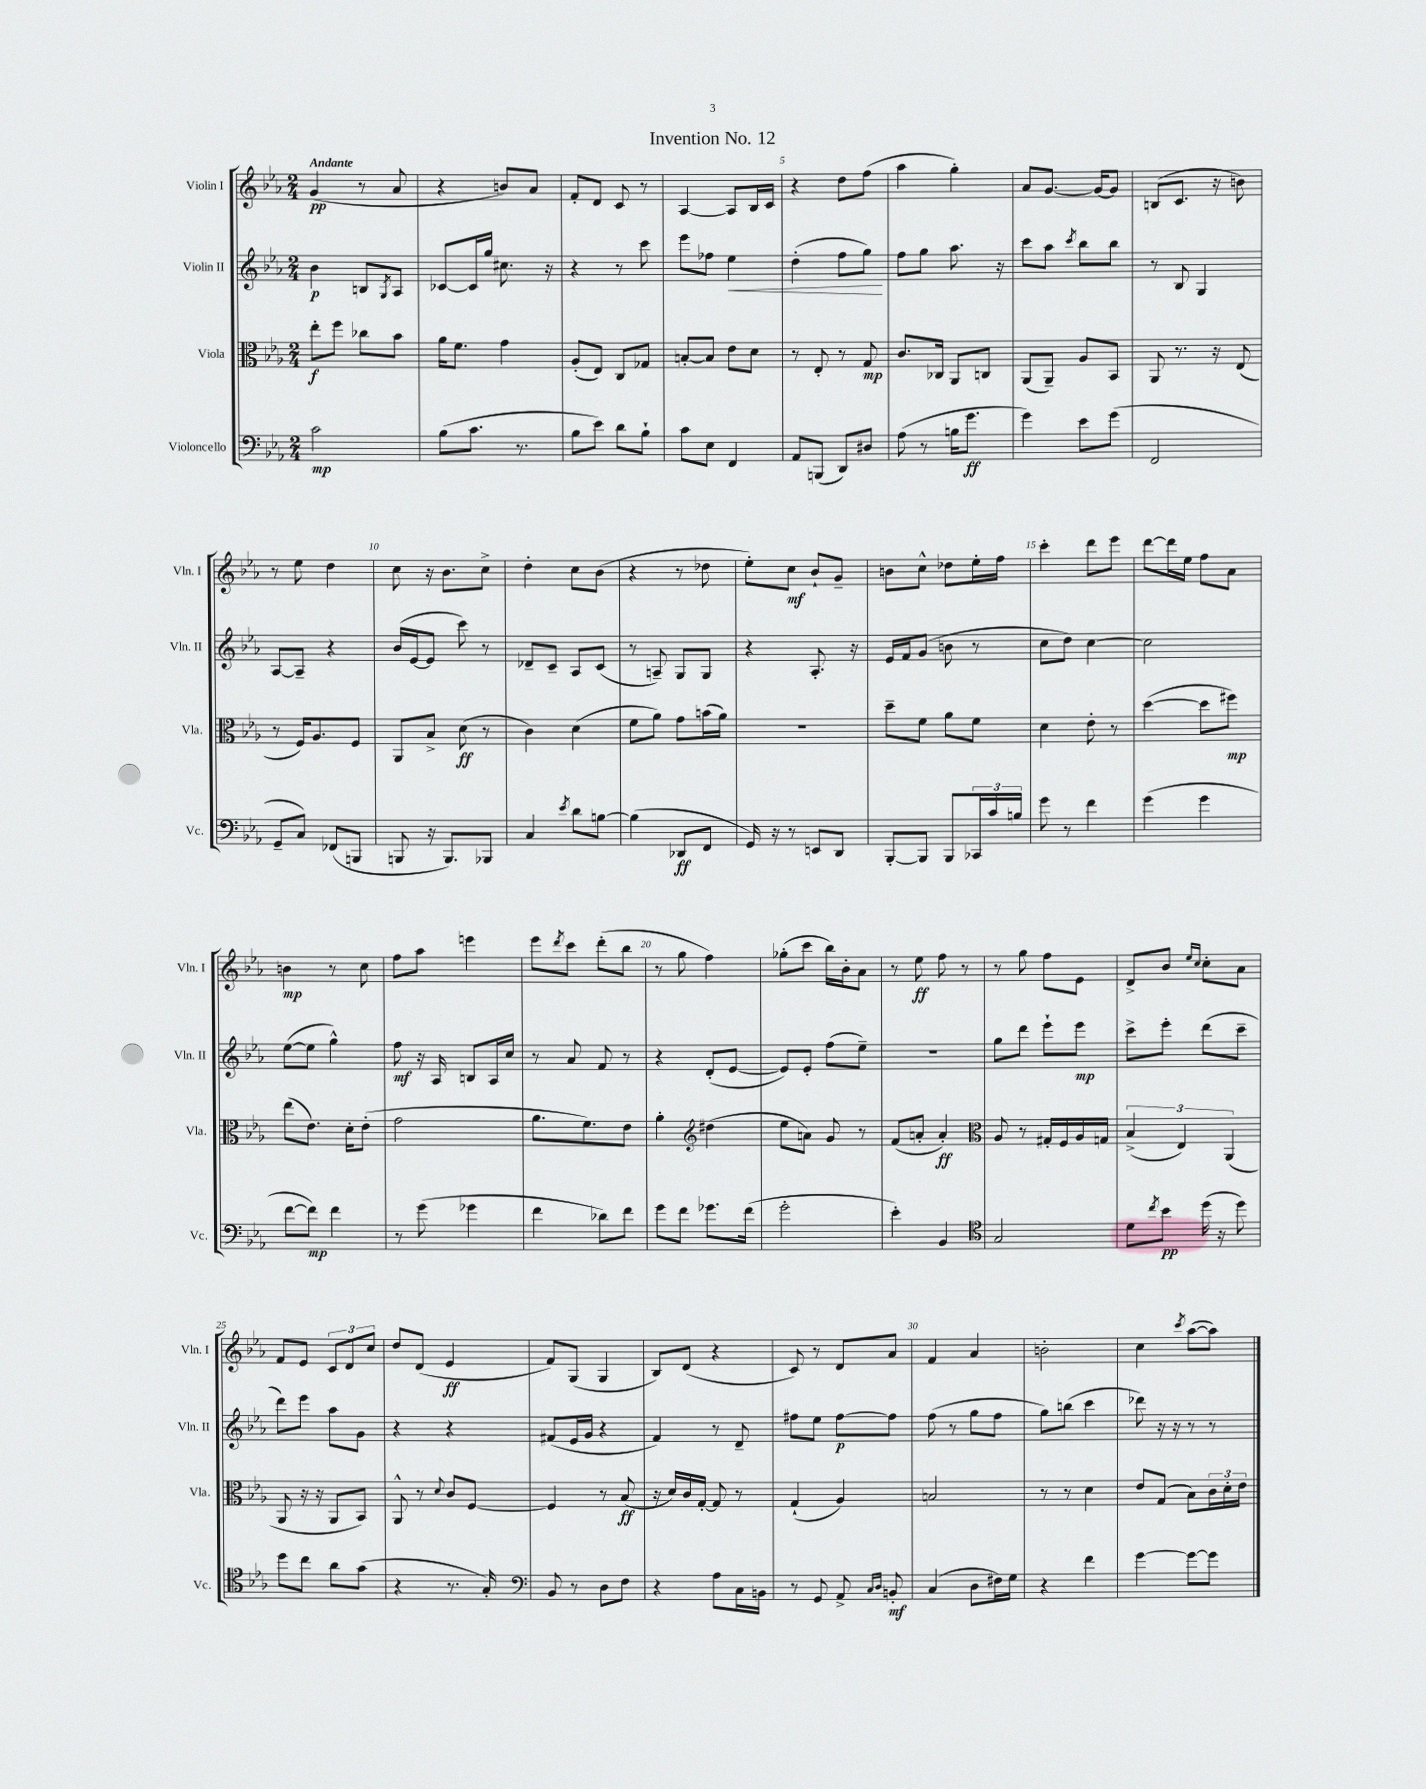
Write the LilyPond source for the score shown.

\header { title = "Invention No. 12" }
<<
\new StaffGroup <<
\new Staff = "s0" \with { instrumentName = "Violin I" shortInstrumentName = "Vln. I" } {
    \clef treble \key ees \major \numericTimeSignature \time 2/4 \tempo "Andante"
    g'4\pp( r8 aes'8 |
    r4 b'8) aes'8 |
    f'8-. d'8 c'8 r8 |
    aes4~ aes8 bes16 c'16 |
    r4 d''8 f''8( |
    aes''4 g''4-.) |
    aes'8 g'8.~ g'16~ g'8 |
    b8( c'8. r16 b'8) |
    r8 ees''8 d''4 |
    c''8 r16 bes'8. c''8-> |
    d''4-. c''8 bes'8( |
    r4 r8 des''8 |
    ees''8-.) c''8\mf bes'8-! g'8-- |
    b'8 c''8-^ des''8 ees''16-. f''16 |
    c'''4-. d'''8 ees'''8 |
    d'''8~ d'''16 ees''16 f''8 aes'8 |
    b'4\mp r8 c''8 |
    f''8 aes''8 e'''4 |
    ees'''8 \acciaccatura { d'''8 } c'''8 d'''8-.( bes''8 |
    r8 g''8 f''4) |
    ges''8-.( c'''8 bes''16) bes'16-. aes'8 |
    r8 ees''8\ff f''8 r8 |
    r8 g''8 f''8 ees'8 |
    d'8-> bes'8 \grace { ees''16 c''16 } c''8-. aes'8 |
    f'8 ees'8 \tuplet 3/2 { c'8 d'8 c''8 } |
    d''8 d'8( ees'4\ff |
    f'8) g8( g4 |
    bes8) d'8( r4 |
    c'8) r8 d'8 aes'8 |
    f'4 aes'4 |
    b'2-. |
    c''4 \acciaccatura { c'''8 } aes''8~( aes''8) \bar "|." |
}
\new Staff = "s1" \with { instrumentName = "Violin II" shortInstrumentName = "Vln. II" } {
    \clef treble \key ees \major \numericTimeSignature \time 2/4
    bes'4\p b8 \acciaccatura { g8 } aes8 |
    ces'8~ ces'16 g''16 cis''8. r16 |
    r4 r8 c'''8 |
    ees'''8 fes''8 ees''4\< |
    d''4-.( f''8 g''8\!) |
    f''8 g''8 aes''8. r16 |
    c'''8 aes''8 \acciaccatura { c'''8 } bes''8 bes''8 |
    r8 bes8 g4 |
    aes8~ aes8-- r4 |
    bes'16( ees'16~ ees'8 c'''8) r8 |
    des'8-- c'8-- aes8 c'8( |
    r8 a8--) g8 g8 |
    r4 aes8.-. r16 |
    ees'16 f'16 g'8( b'8 r8 |
    c''8 d''8) c''4~ |
    c''2 |
    ees''8~( ees''8 g''4-^) |
    f''8\mf r16 aes16 b8 aes16 c''16 |
    r8 aes'8 f'8 r8 |
    r4 d'8-.( ees'8~ |
    ees'8) ees'8-. f''8( ees''8--) |
    r2 |
    g''8 d'''8 ees'''8-! ees'''8\mp |
    c'''8-> ees'''8-. d'''8( c'''8-- |
    d'''8) ees'''8 aes''8 g'8 |
    r4 r4 |
    fis'8( ees'16 g'16 r4 |
    f'4) r8 d'8-- |
    fis''8 ees''8 fis''8~\p fis''8 |
    f''8( r8 g''8 f''8 |
    g''8) b''8( c'''4 |
    des'''8) r16 r16 r8 r8 \bar "|." |
}
\new Staff = "s2" \with { instrumentName = "Viola" shortInstrumentName = "Vla." } {
    \clef alto \key ees \major \numericTimeSignature \time 2/4
    ees''8-.\f f''8 ces''8 bes'8 |
    aes'16 f'8. g'4 |
    aes8-.( ees8) c8 ges8 |
    b8~-. b8 ees'8 d'8 |
    r8 ees8-. r8 g8\mp |
    c'8. ces16 aes,8 c8 |
    aes,8( aes,8--) aes8 bes,8 |
    aes,8 r8. r16 ees8( |
    r8 f16) aes8. f8 |
    aes,8 bes8-> d'8\ff( r8 |
    c'4) d'4( |
    f'8 aes'8) g'8 b'16( aes'16) |
    R2 |
    d''8-- f'8 aes'8 f'8 |
    d'4 ees'8-. r8 |
    d''4~( d''8 fis''8\mp) |
    ees''8( ees'8.) d'16-. ees'8-.( |
    g'2 |
    aes'8. f'8.) ees'8 |
    aes'4-. \clef treble dis''4( |
    ees''8 a'8) g'8 r8 |
    f'8( a'8-. a'4-.\ff) |
    \clef alto aes8 r8 gis16-. f16 aes16 g16 |
    \tuplet 3/2 { bes4->( ees4) aes,4( } |
    aes,8 r16 r16 aes,8 bes,8) |
    aes,8-^ r8 \appoggiatura { d'8 } c'8 f8~ |
    f4 r8 bes8\ff( |
    r16 d'16) c'16 g16~-. g8 r8 |
    g4-!( aes4) |
    b2 |
    r8 r8 d'4 |
    ees'8 g8( bes8) \tuplet 3/2 { c'16 d'16-. ees'16 } \bar "|." |
}
\new Staff = "s3" \with { instrumentName = "Violoncello" shortInstrumentName = "Vc." } {
    \clef bass \key ees \major \numericTimeSignature \time 2/4
    c'2\mp |
    bes8( c'8. r8. |
    bes8 ees'8) d'8 bes8-! |
    c'8 ees8 f,4 |
    aes,8 b,,8( d,8) dis8 |
    aes8( r8 b16 g'8.\ff |
    g'4) ees'8 g'8( |
    f,2 |
    g,8-- c8) fes,8( b,,8 |
    b,,8 r16 b,,8.) bes,,8 |
    c4 \acciaccatura { ees'8 } d'8 b8~ |
    b4( des,8\ff f,8 |
    g,16) r16 r8 e,8 d,8 |
    bes,,8~-. bes,,8 bes,,8 \tuplet 3/2 { ces,16 c'16 b16 } |
    g'8 r8 f'4 |
    g'4( g'4 |
    f'8~ f'8\mp) f'4 |
    r8 g'8( ges'4 |
    f'4 des'8) f'8 |
    g'8 f'8 ges'8. f'16( |
    g'2-. |
    ees'4-.) bes,4 |
    \clef tenor g2 |
    d'8 \acciaccatura { c''8 } bes'8\pp d''16( r16 d''8) |
    d''8 c''8 aes'8 g'8( |
    r4 r8. g16-.) |
    \clef bass bes,8 r8 d8 f8 |
    r4 aes8 c16 b,16 |
    r8 g,8 aes,8-> \grace { c16 d16 } b,8-.\mf |
    c4( d8 fis16) g16 |
    r4 f'4 |
    g'4~ g'8~ g'8 \bar "|." |
}
>>
>>
\layout { \context { \Score \override BarNumber.break-visibility = ##(#f #t #t) barNumberVisibility = #(every-nth-bar-number-visible 5) } }
